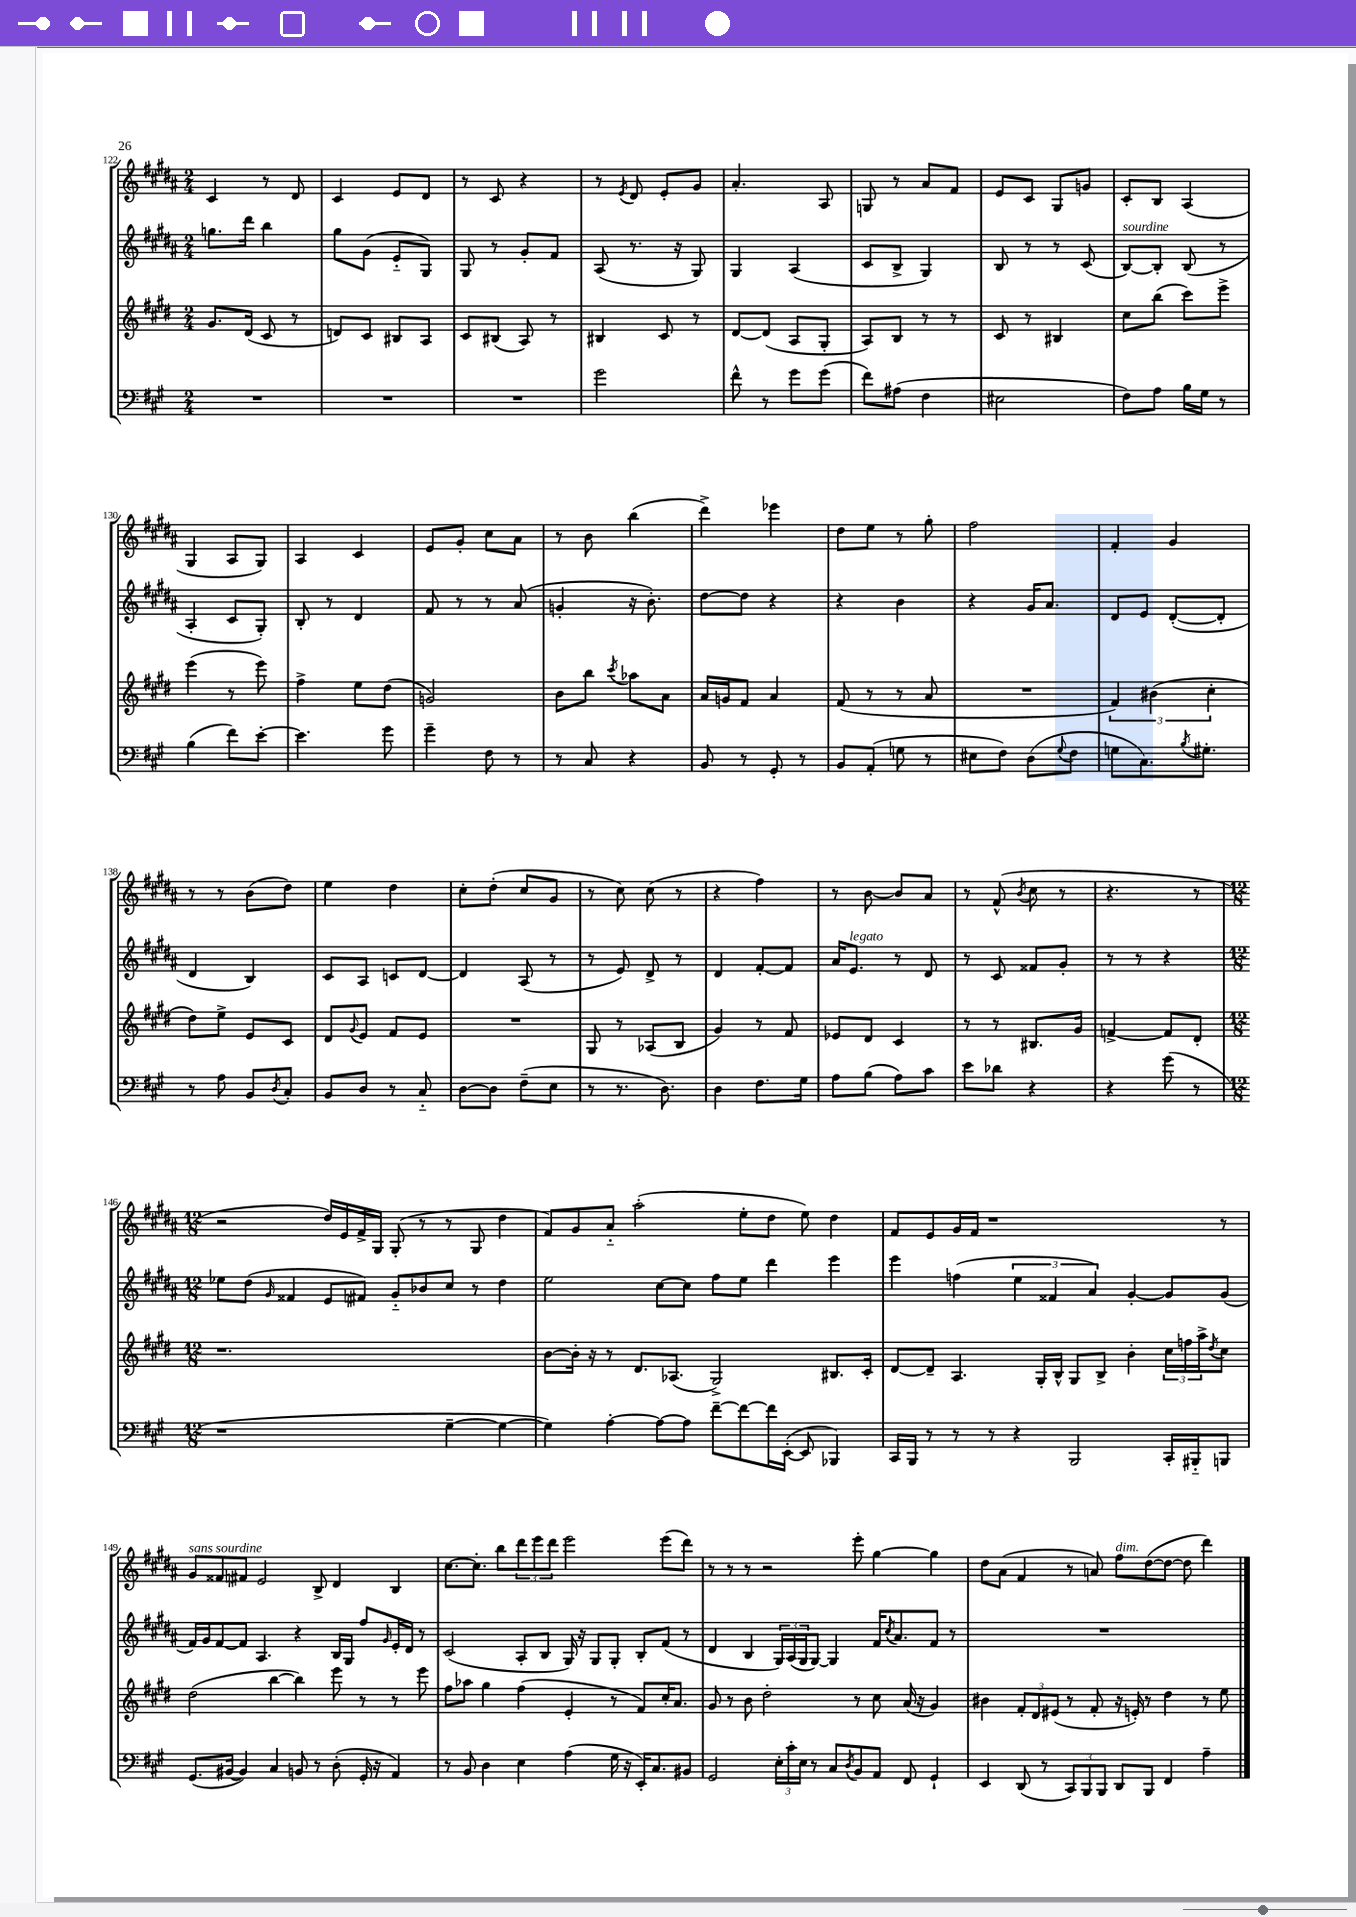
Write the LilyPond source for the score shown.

<<
\new StaffGroup <<
\new Staff = "s0" {
    \clef treble \key b \major \numericTimeSignature \time 2/4
    cis'4 r8 dis'8 |
    cis'4 e'8 dis'8 |
    r8 cis'8 r4 |
    r8 \acciaccatura { e'8 } dis'8 e'8-. gis'8 |
    ais'4.-. ais8 |
    g8 r8 ais'8 fis'8 |
    e'8 cis'8 gis8 g'8 |
    cis'8-. b8 ais4( |
    gis4 ais8 gis8) |
    ais4 cis'4 |
    e'8 gis'8-. cis''8 ais'8 |
    r8 b'8 b''4( |
    dis'''4->) ees'''4 |
    dis''8 e''8 r8 gis''8-. |
    fis''2 |
    fis'4-. gis'4 |
    r8 r8 b'8( dis''8) |
    e''4 dis''4 |
    cis''8-. dis''8-.( cis''8 gis'8 |
    r8 cis''8) cis''8( r8 |
    r4 fis''4) |
    r8 b'8~ b'8 ais'8 |
    r8 fis'8-^( \acciaccatura { b'8 } cis''8 r8 |
    r4. r8 |
    \numericTimeSignature \time 12/8 r2 dis''16) e'16 fis'16-> gis16 gis8-.( r8 r8 gis8 dis''4 |
    fis'8) gis'8 ais'8-_ ais''2-.( e''8-. dis''8 e''8) dis''4 |
    fis'8 e'8 gis'16 fis'16 r1 r8 |
    gis'8^\markup { \italic "sans sourdine" } fisis'8 fis'8 e'2 b8-> dis'4 b4 |
    cis''8.~ cis''8.-. b''8 \tuplet 3/2 { dis'''8 e'''8 dis'''8 } e'''2 e'''8( dis'''8) |
    r8 r8 r8 r2 e'''8-. gis''4~ gis''4 |
    dis''8 ais'8( fis'4 r8 a'8) fis''8^\markup { \italic "dim." } dis''8~( dis''8~ dis''8 dis'''4) \bar "|." |
}
\new Staff = "s1" {
    \clef treble \key b \major \numericTimeSignature \time 2/4
    g''8. dis'''16 b''4 |
    gis''8 gis'8( e'8-_ gis8) |
    gis8 r8 gis'8-. fis'8 |
    ais8( r8. r16 gis8) |
    gis4 ais4( |
    cis'8 b8-> gis4) |
    b8 r8 r8 cis'8( |
    b8~^\markup { \italic "sourdine" }) b8-. b8( r8 |
    ais4-. cis'8 gis8-.) |
    b8-. r8 dis'4 |
    fis'8 r8 r8 ais'8( |
    g'4-. r16 b'8.-.) |
    dis''8~ dis''8 r4 |
    r4 b'4 |
    r4 gis'16 ais'8. |
    dis'8 e'8 dis'8~-.( dis'8-. |
    dis'4 b4) |
    cis'8 ais8 c'8 dis'8~ |
    dis'4 ais8( r8 |
    r8 e'8) dis'8-> r8 |
    dis'4 fis'8~-. fis'8 |
    ais'16 e'8.^\markup { \italic "legato" } r8 dis'8 |
    r8 cis'8 fisis'8 gis'8-. |
    r8 r8 r4 |
    \numericTimeSignature \time 12/8 ees''8 dis''8( \grace { gis'16 } fisis'4 e'8 fis'8) gis'8-_ bes'8 cis''8 r8 dis''4 |
    e''2 cis''8~ cis''8 fis''8 e''8 dis'''4 e'''4 |
    e'''4 f''4( \tuplet 3/2 { e''4 fisis'4 ais'4) } gis'4~-. gis'8 gis'8( |
    fis'16) gis'16 fis'8~ fis'8 ais4. r4 b16 gis16 fis''8 \grace { gis'16 } e'16-. dis'16 r8 |
    cis'2( ais8-. b8 gis16) r16 gis8 gis8-. b8-. fis'8( r8 |
    dis'4 b4 \tuplet 3/2 { gis16) ais16( gis16 } gis8~) gis4 fis'16 \acciaccatura { cis''8 } ais'8. fis'8 r8 |
    R1. \bar "|." |
}
\new Staff = "s2" {
    \clef treble \key e \major \numericTimeSignature \time 2/4
    gis'8. dis'16( cis'8 r8 |
    d'8) cis'8 bis8 a8 |
    cis'8 bis8( a8) r8 |
    bis4 cis'8 r8 |
    dis'8~ dis'8( a8 gis8-. |
    a8) b8 r8 r8 |
    cis'8 r8 bis4 |
    cis''8 b''8( cis'''8) e'''8-> |
    e'''4( r8 e'''8) |
    fis''4-> e''8 dis''8( |
    g'2) |
    b'8 b''8 \acciaccatura { cis'''8 } aes''8 a'8 |
    a'16 g'16 fis'8 a'4 |
    fis'8( r8 r8 a'8 |
    R2 |
    \tuplet 3/2 { fis'4) bis'4( cis''4-. } |
    dis''8) e''8-> e'8 cis'8 |
    dis'8 \appoggiatura { gis'8 } e'8 fis'8 e'8 |
    R2 |
    gis8 r8 aes8( b8 |
    gis'4) r8 fis'8 |
    ees'8 dis'8 cis'4 |
    r8 r8 bis8. gis'16 |
    f'4~-> f'8 dis'8-. |
    \numericTimeSignature \time 12/8 r1. |
    b'8~ b'16-. r16 r8 dis'8. aes8.( gis2->) bis8. cis'16-. |
    dis'8~ dis'8-- a4. gis16-. b16-^ gis8 b8-> b'4-. \tuplet 3/2 { cis''16 f''16 a''16-> } \acciaccatura { dis''8 } cis''8 |
    dis''2( b''4~ b''4) e'''8 r8 r8 e'''8 |
    fis''8 aes''8 gis''4 fis''4( e'4-. r8 fis'8) cis''16-. a'8. |
    gis'8 r8 b'8 dis''2-. r8 cis''8 a'16( r16 gis'4) |
    bis'4 \tuplet 3/2 { fis'8-. dis'8 eis'8( } r8 fis'8-. r16 e'16-.) r8 dis''4 r8 e''8 \bar "|." |
}
\new Staff = "s3" {
    \clef bass \key a \major \numericTimeSignature \time 2/4
    R2 |
    R2 |
    R2 |
    gis'2 |
    fis'8-^ r8 gis'8 gis'8( |
    fis'8) ais8( fis4 |
    eis2 |
    fis8) a8 b16 gis16 r8 |
    b4( fis'8) e'8~-. |
    e'4. gis'8 |
    gis'4-- fis8 r8 |
    r8 cis8 r4 |
    b,8 r8 gis,8-. r8 |
    b,8 a,8-.( g8 r8 |
    eis8 fis8) d8( \appoggiatura { gis8 } fis8 |
    g8 cis8.) \acciaccatura { b8 } gis8.-. |
    r8 a8 b,8 \acciaccatura { d8 } cis8-. |
    b,8 d8 r8 cis8-_ |
    d8~ d8 fis8--( e8 |
    r8 r8. d8.) |
    d4 fis8. gis16 |
    a8 b8( a8) cis'8 |
    e'8 des'8 r4 |
    r4 gis'8( r8 |
    \numericTimeSignature \time 12/8 r1 gis4~-- gis4~ |
    gis4) a4~-. a8~ a8 fis'8~-- fis'8~ fis'16 e,16~-.( e,8 bes,,4) |
    cis,16 b,,16 r8 r8 r8 r4 b,,2 cis,16-. bis,,16-_ b,,8 |
    gis,8.( bis,16~ bis,4) cis4 b,8 r8 d8-.( gis,16-. r16 a,4) |
    r8 b,8 d4 e4 a4( gis16 r16 e,16-.) cis8. bis,8 |
    gis,2 \tuplet 3/2 { e16-. cis'16-. e16 } r8 cis8 \acciaccatura { d8 } b,8 a,8 fis,8 gis,4-! |
    e,4 d,8( r8 \tuplet 3/2 { cis,8) b,,8 b,,8 } d,8 b,,8 fis,4 a4-- \bar "|." |
}
>>
>>
